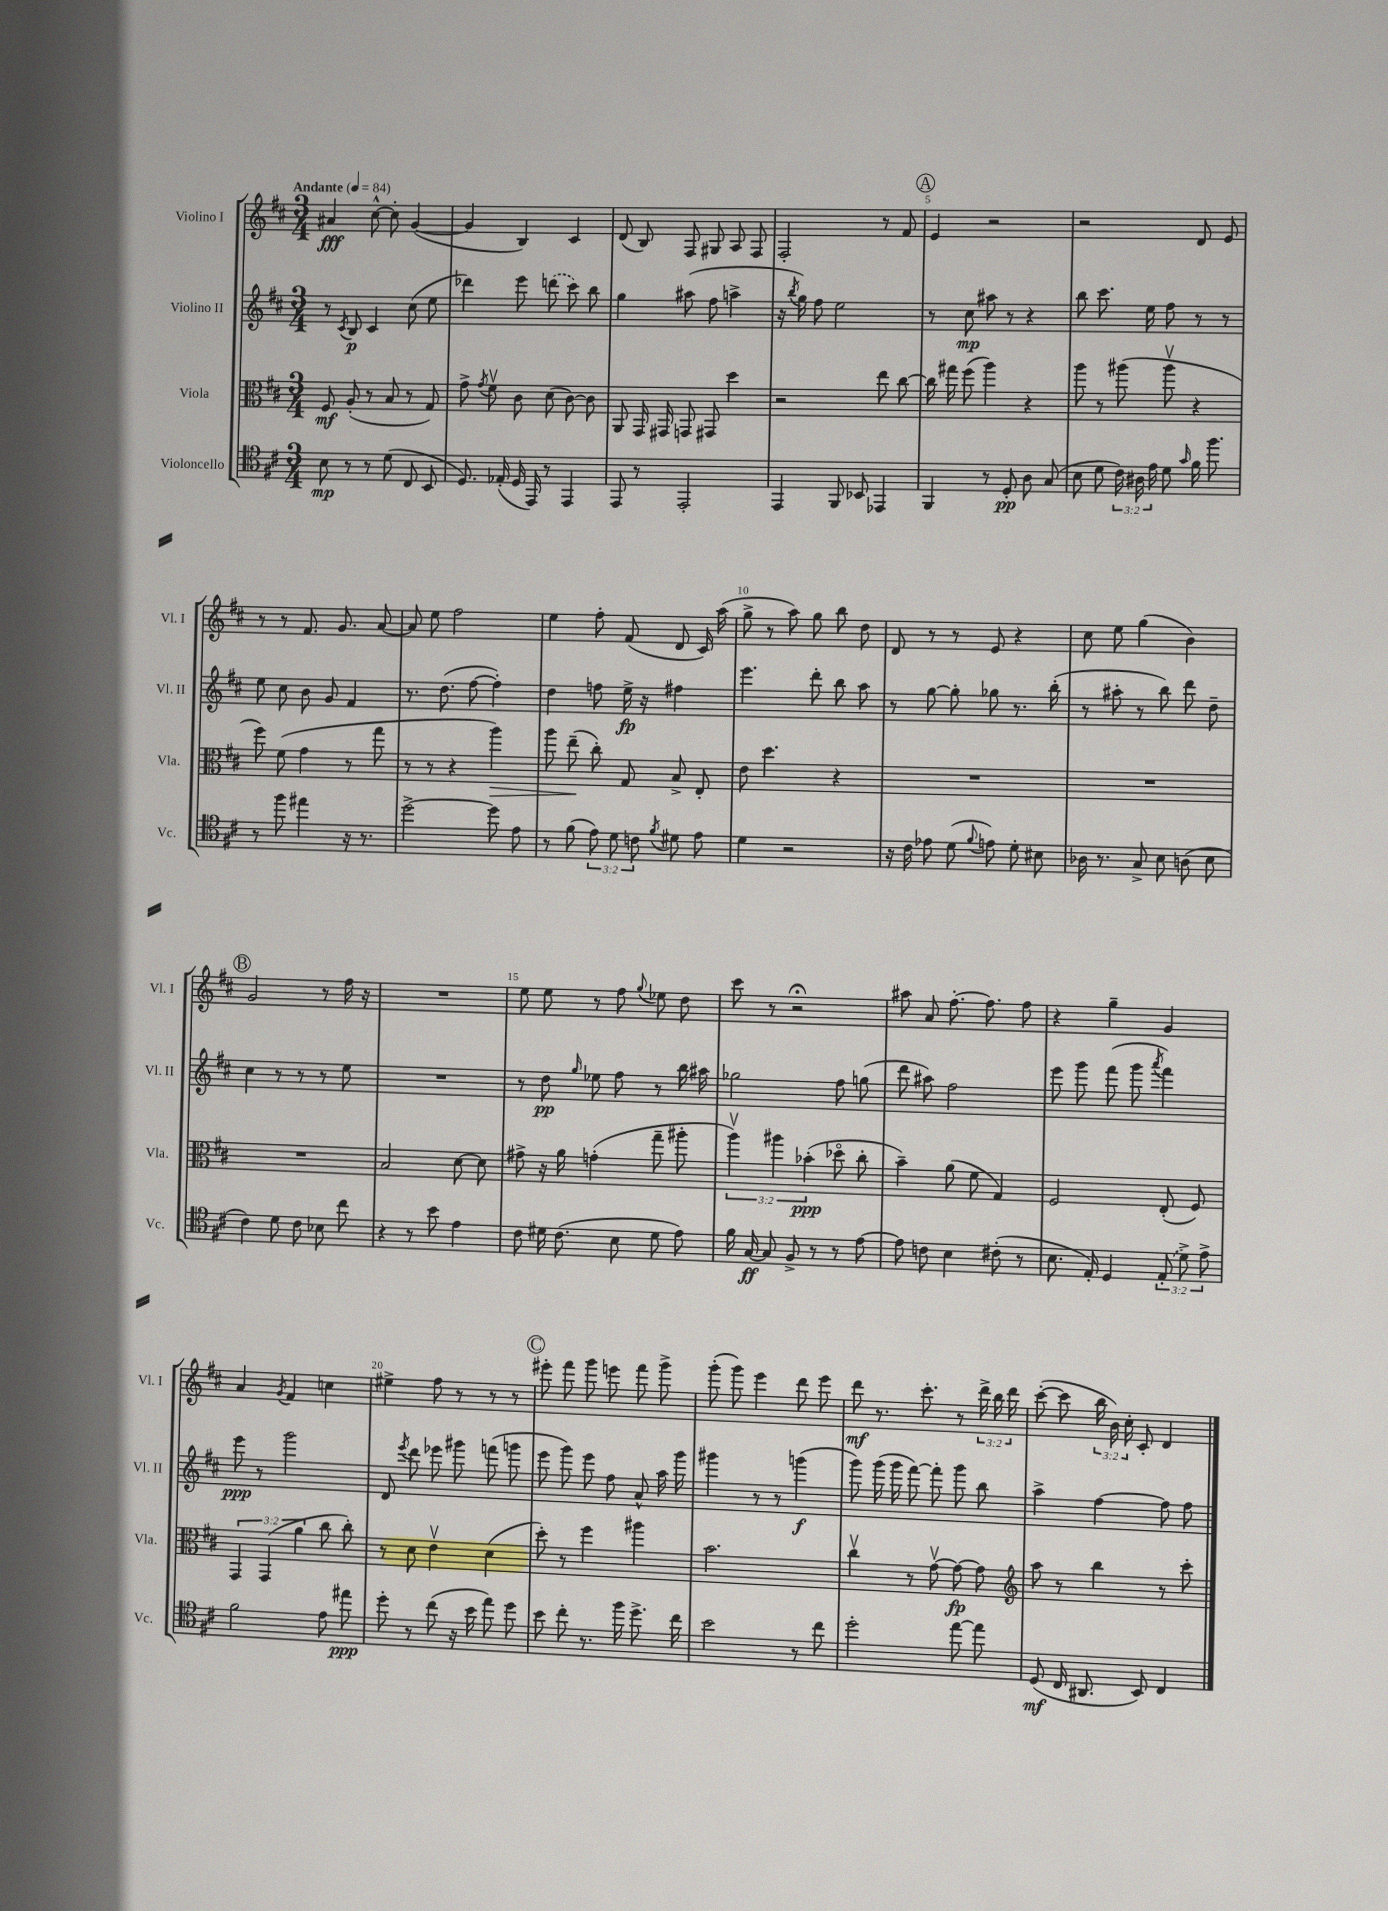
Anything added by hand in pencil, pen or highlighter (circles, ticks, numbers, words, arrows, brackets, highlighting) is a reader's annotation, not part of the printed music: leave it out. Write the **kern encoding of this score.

**kern	**kern	**kern	**kern
*staff4	*staff3	*staff2	*staff1
*clefC4	*clefC3	*clefG2	*clefG2
*k[f#c#]	*k[f#c#]	*k[f#c#]	*k[f#c#]
*M3/4	*M3/4	*M3/4	*M3/4
*MM84	*MM84	*MM84	*MM84
8B	8F#	8r	4a#
.	.	8qc#	.
8r	(8A'	8B	.
8r	8r	4c#	[8cc#^^
(8d	8B	.	8cc#']
8C#	8r	(8cc#	([4g
8BB	8G)	8ee	.
=	=	=	=
8.D)	8g^	4ddd-)	4g]
.	8qg	.	.
.	8f#v	.	.
(16E-'	.	.	.
16D	8c#	8eee	4B)
16EE)	.	.	.
8r	(8d	(8ddd	.
4EE	[8c#)	8ccc#)	4c#
.	8c#]	8bb	.
=	=	=	=
8EE	8AA	4gg	(8d
8r	16GG	.	8B)
.	16GG#	.	.
2EE'	8GG	(8aa#	8F#
.	8GG#	8ff#	8G#
.	4dd	4aa^	8A
.	.	.	8F#
=	=	=	=
4EE	2r	16r	2F#'
.	.	8qbb	.
.	.	16gg)	.
.	.	8ff#	.
8FF#	.	2ee	.
8BB-	.	.	.
4EE-	8ee	.	8r
.	[8cc#	.	8f#
=	=	=	=
4FF#	16cc#]	8r	4e
.	16gg#	.	.
.	(8ff#	8cc#	.
8r	4aa)	8aa#	2r
8D'	.	8r	.
8A	4r	4r	.
(8G	.	.	.
=	=	=	=
8B	8aa	8bb	2r
8d	8r	8.ccc#	.
24c#)	(8aa#	.	.
24A#	.	.	.
.	.	16ee	.
24e	.	.	.
8d	8aa#v	8ff#	.
16qqg	.	.	.
16f#	4r	8r	8d
8.ff#	.	.	.
.	.	8r	8e
=	=	=	=
8r	8ff#)	8ee	8r
8ff#	(8f#	8cc#	8r
4ee#	4g	8b	8.f#
.	.	8g	.
.	.	.	8.g
16r	8r	4f#	.
8.r	.	.	.
.	8gg	.	[8a
=	=	=	=
[2dd^	8r	8.r	8a]
.	8r	.	8ee
.	.	(8.dd	.
.	4r	.	2ff#
.	.	[8ff#	.
8dd]	4aa)	4ff#'])	.
8e	.	.	.
=	=	=	=
8r	8aa	4dd	4ee
(8f#	(8ee~	.	.
12e)	8cc#')	8ff	8ff#'
12d	.	.	.
.	8G	16ee^	(8f#
12c	.	.	.
.	.	16r	.
8qf#	.	.	.
8d#	8B^	4ff#	8d
8e	8E'	.	16c#)
.	.	.	(16aa
=	=	=	=
4d	8e	4.eee	8gg^
.	4.dd	.	8r
2r	.	.	8aa)
.	.	8ddd'	8gg
.	4r	8bb	8bb
.	.	8aa	8dd
=	=	=	=
16r	2.r	8r	8d
16c#	.	.	.
8e-	.	[8gg	8r
(8d	.	8gg']	8r
8qqf#	.	.	.
8e)	.	8gg-	8e
8d'	.	8.r	4r
8B#	.	.	.
.	.	(16bb'	.
=	=	=	=
16A-	2.r	8r	8cc#
8.r	.	.	.
.	.	8aa#'	8ee
8G^	.	8r	(4gg
8B	.	8bb)	.
(8A	.	8ddd	4b)
8B	.	8dd~	.
=	=	=	=
4c#)	2.r	4cc#	2g
8d	.	8r	.
8c#	.	8r	.
8B-	.	8r	8r
8cc#	.	8ee	16ff#
.	.	.	16r
=	=	=	=
4r	2B	2.r	2.r
8r	.	.	.
8b	.	.	.
4e	[8d	.	.
.	8d]	.	.
=	=	=	=
8c#	8g#^	8r	8ee
16d#	16r	8dd	8ee
(8.c#	16a	.	.
.	.	16qqgg	.
.	(4g'	8ee-	8r
8B	.	8ff#	8ff#
.	.	.	8qqgg
8d#	8gg~	8r	8ee-
8e)	8aa#'	16bb	8dd
.	.	16aa#	.
=	=	=	=
16f#	6aav)	2gg-	8ccc#
[16G	.	.	.
8G]	.	.	8r
.	6aa#	.	.
8F#^	.	.	2r;
.	(6b-'	.	.
8r	.	.	.
8r	8dd-o	8ff#	.
[8e	8cc#'	(8gg	.
=	=	=	=
8e]	4b~)	8ddd	8aa#
8c	.	8aa#)	8a
4B	(8a	2ff#	[8.ff#'
.	8f#	.	.
.	.	.	8.ff#]
(8c#'	4G)	.	.
8r	.	.	8ff#
=	=	=	=
8.B	2F#	8eee	4r
.	.	8ggg	.
16E')	.	.	.
4D	.	(8fff#	4gg~
.	.	8ggg	.
.	.	8qaaa	.
(12E'	(8E'	4fff#)	4g
12d^)	.	.	.
.	8F#)	.	.
12e^	.	.	.
=	=	=	=
2f#	6GG	8eee	4a
.	.	8r	.
.	(6GG	.	.
.	.	.	8qg
.	.	2ggg	4f#
.	6a	.	.
8e	8cc#	.	4cc
8ee#	8cc#')	.	.
=	=	=	=
8dd'	8r	8d	4ee#^
.	.	8qeee	.
8r	8d	8ddd	.
(8cc#	4ev	8eee-	8ff#
16r	.	8ggg#	8r
16b	.	.	.
8ee)	(4d	(8fff	8r
8dd	.	8ggg	8r
=	=	=	=
8b	8dd')	8eee	8eee#'
8cc#'	8r	8ggg)	8fff#
8.r	4ff#	8eee	8ggg
.	.	8ff#	8eee
16ff#	.	.	.
8.dd^	4aa#	8a^^	8fff#
.	.	16aa	8ggg^
16cc#	.	16ggg	.
=	=	=	=
2b	2.b	4ggg#	(8ggg'
.	.	.	8ggg)
.	.	8r	4eee
.	.	8r	.
8r	.	(4ggg	8ddd
8cc#	.	.	8eee
=	=	=	=
2dd'	4cc#v	8ggg)	8ddd
.	.	(16ggg	8.r
.	.	16ggg	.
.	8r	[8fff#)	.
.	.	.	8.ccc#'
.	[8gv	8fff#']	.
[8ee	8g_	8ggg	8r
8ee]	8g]	8bb	24ddd^
.	.	.	24bb
.	.	.	24ddd
=	=	=	=
*	*clefG2	*	*
(8D	8aa	4aa^	([8ccc#'
16C#	8r	.	8ccc#]
8.AA#	.	.	.
.	4bb	[4ff#	24bb
.	.	.	24b)
.	.	.	24cc#'
8BB)	.	.	8c#'
4C#	8r	8ff#]	4d
.	8ccc#'	8ff#	.
==	==	==	==
*-	*-	*-	*-
